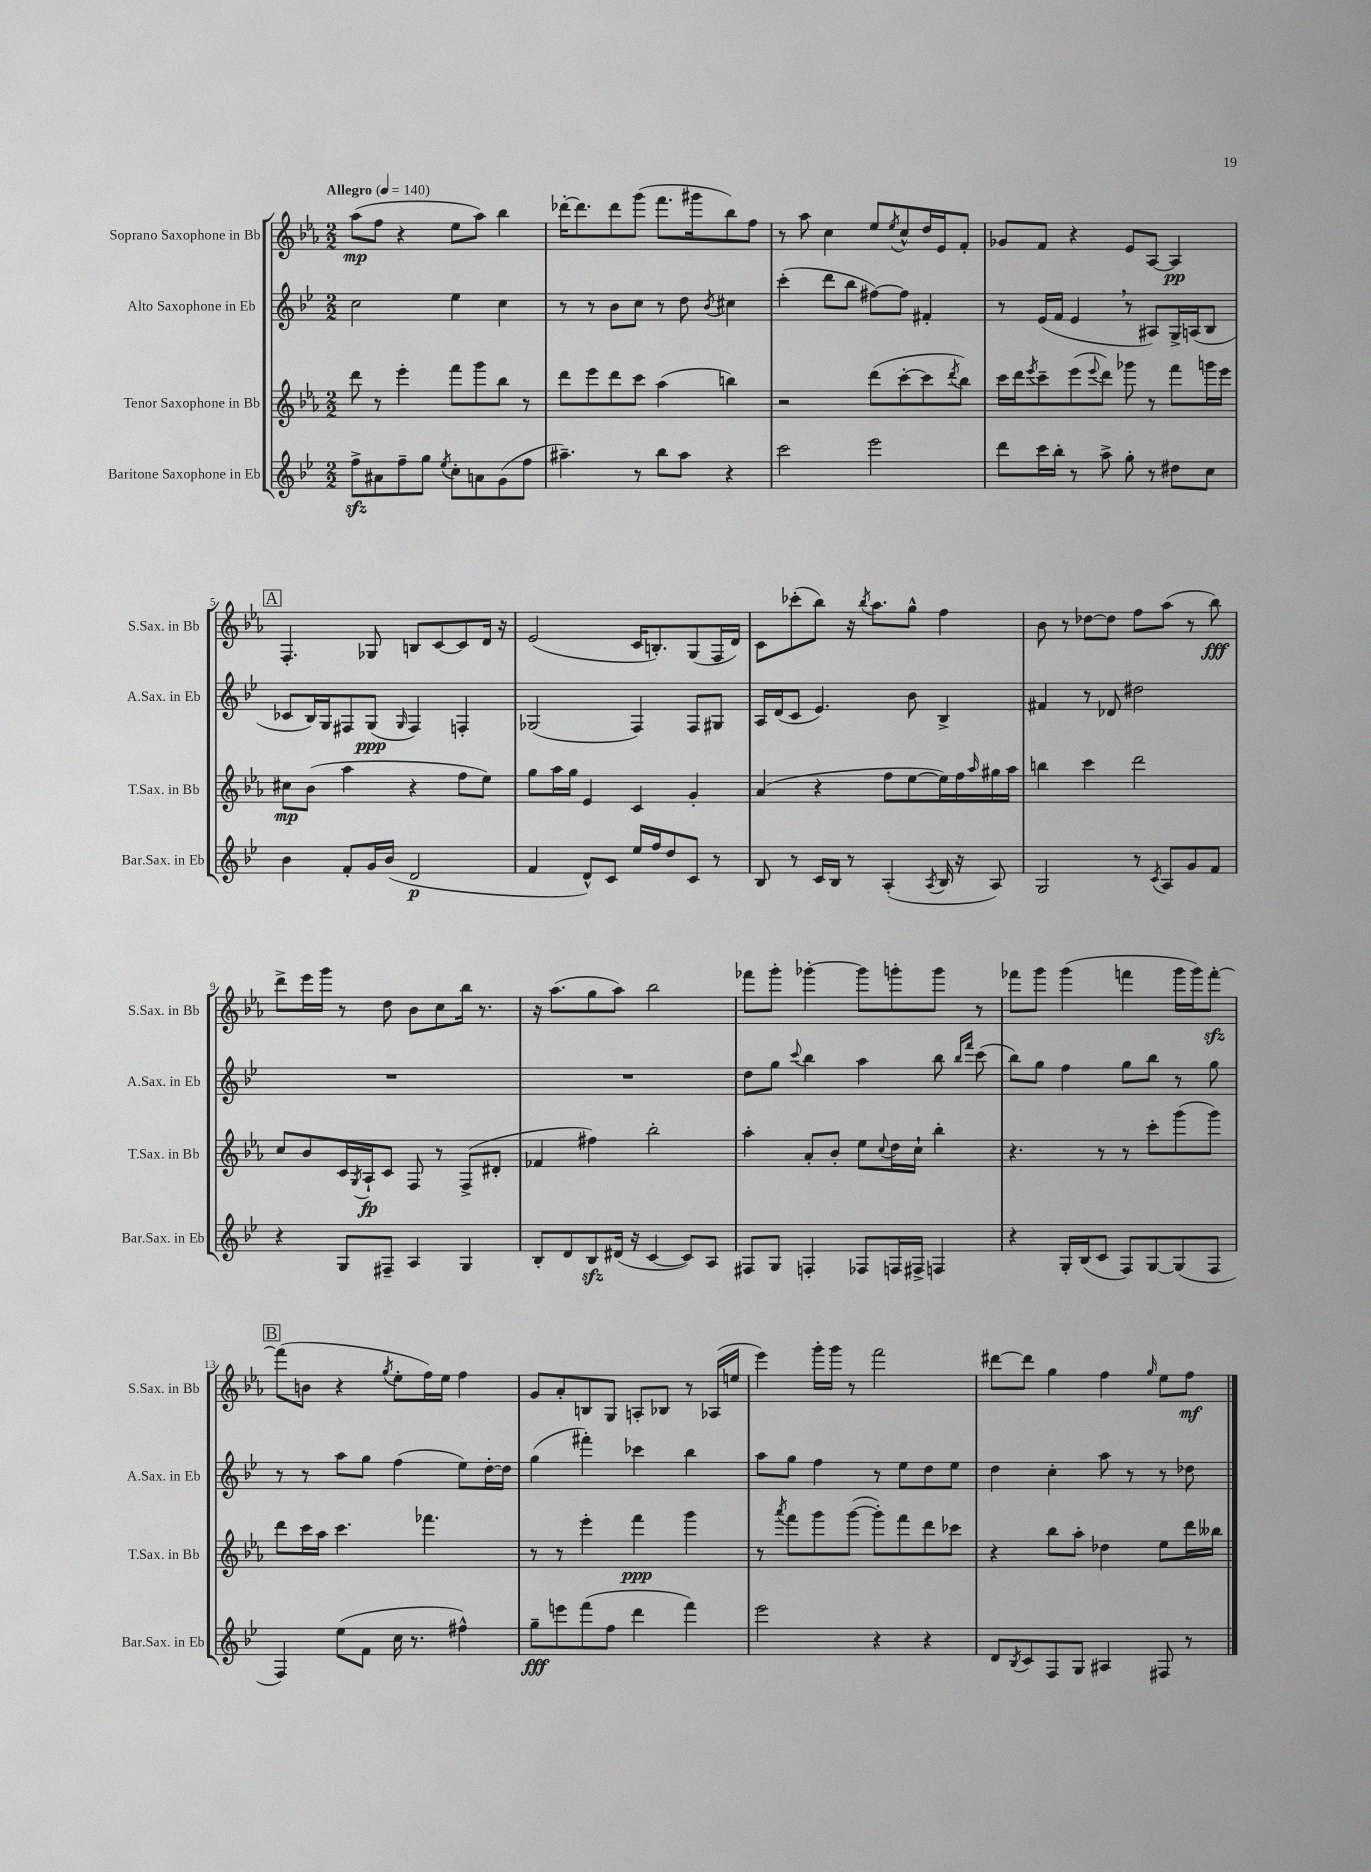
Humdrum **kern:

**kern	**kern	**kern	**kern
*staff4	*staff3	*staff2	*staff1
*clefG2	*clefG2	*clefG2	*clefG2
*k[b-e-]	*k[b-e-a-]	*k[b-e-]	*k[b-e-a-]
*M2/2	*M2/2	*M2/2	*M2/2
*MM140	*MM140	*MM140	*MM140
8ff^	8ddd	2cc	(8aa-
8a#	8r	.	8ff
8ff~	4eee-'	.	4r
8gg	.	.	.
8qee-	.	.	.
8cc'	8fff	4ee-	8ee-
8a	8ggg	.	8aa-)
(8g	8bb-	4cc	4bb-
8ff	8r	.	.
=	=	=	=
4.aa#~)	8ddd	8r	[16ddd-'
.	.	.	8.ddd-]
.	8eee-	8r	.
.	8ddd	8b-	8ddd-
8r	8ccc	8cc	(8ggg
8bb-	(4aa-	8r	8.fff
8aa#	.	8dd	.
.	.	.	16ggg#
.	.	8qb-	.
4r	4bb)	4cc#	8bb-)
.	.	.	8ff
=	=	=	=
2ccc	2r	(4ccc'	8r
.	.	.	8aa-
.	.	8ddd	4cc
.	.	8bb-	.
2eee-	(8ddd	[8ff#)	8ee-
.	.	.	8qee-
.	[8ccc'	8ff#]	8cc^^
.	8ccc]	4f#'	16dd
.	.	.	16e-
.	8qddd	.	.
.	8bb-)	.	8f'
=	=	=	=
8ddd	16ccc	8r	8g-
.	16ddd	.	.
.	8qeee-	.	.
16ccc	8ccc~	(16e-	8f
16bb-'	.	16f	.
8r	(8eee-	4e-	4r
.	8qqeee-	.	.
8aa^	8ddd)	.	.
8gg'	8ggg-	8r	8e-
8r	8r	8A#)	[8A-
8dd#	8fff	16G^	4A-]
.	.	(16A	.
8cc	16ggg	8B-	.
.	16eee-	.	.
=	=	=	=
4b-	8cc#	8c-	4.F'
.	(8b-	16B-)	.
.	.	16G	.
8f'	4aa-	8F#	.
16g	.	(8G	8G-
(16b-	.	.	.
.	.	16qqG	.
2d	4r	4F#)	8B
.	.	.	[8c
.	8ff	4F'	8c]
.	8ee-)	.	16d
.	.	.	16r
=	=	=	=
4f	8gg	(2G-	(2e-
.	16aa-	.	.
.	16gg	.	.
8d^^)	4e-	.	.
8c	.	.	.
16ee-	4c	4F)	16c
16ff	.	.	8.B')
8dd	.	.	.
8c	4g'	8F	(8G
8r	.	8G#	16F
.	.	.	16d)
=	=	=	=
8B-	(4a-	16A	8c
.	.	(16d	.
8r	.	8c	(8ccc-'
16c	4r	4.e-)	8bb-)
16B-	.	.	.
8r	.	.	16r
.	.	.	8qbb-
.	.	.	8.aa-
(4A'	8ff	.	.
.	[8ee-	8b-	8gg^^
8qA	.	.	.
16B-	16ee-])	4B-^	4ff
16r	16ff	.	.
.	16qqaa-	.	.
8A)	16gg#	.	.
.	16aa-	.	.
=	=	=	=
2G	4bb	4f#	8b-
.	.	.	8r
.	4ccc	8r	[8dd-
.	.	8d-	8dd-]
8r	2ddd	2dd#	8ff
8qc	.	.	.
8A	.	.	(8aa-
8g	.	.	8r
8f	.	.	8bb-)
=	=	=	=
4r	8cc	1r	8ddd^
.	8b-	.	16eee-
.	.	.	16ggg
8G	16c	.	8r
.	8qG	.	.
.	16A-`	.	.
8F#~	8c	.	8dd
4A	8F	.	8b-
.	8r	.	8cc
4G	(8F^	.	16bb-
.	.	.	8.r
.	8d#'	.	.
=	=	=	=
8B-'	4f-	1r	16r
.	.	.	(8.aa-
8d	.	.	.
8B-	4ff#)	.	8gg
(16d#	.	.	8aa-)
16r	.	.	.
[4c	2bb-'	.	2bb-
8c])	.	.	.
8A	.	.	.
=	=	=	=
8F#	4aa-'	8dd	8fff-
8G	.	8gg	8ggg'
.	.	8qqccc	.
4F'	8a-'	4bb-	[4ggg-'
.	8b-'	.	.
8F-	8ee-	4aa	8ggg-]
.	8qqcc	.	.
16F	16dd	.	8ggg'
16F#^	16cc`	.	.
4F	4bb-'	8bb-	8ggg
.	.	16qqbb-	.
.	.	16qqfff	.
.	.	(8ccc	8r
=	=	=	=
4r	4.r	8bb-)	8fff-
.	.	8gg	8ggg
16G'	.	4ff	(4ggg
(16B-	.	.	.
8c	8r	.	.
8F)	8r	8gg	4fff
[8G	8ccc'	8bb-	.
(8G]	(8ggg	8r	16ggg
.	.	.	16ggg)
8F	8ggg)	8gg	[8fff'
=	=	=	=
4F)	8ddd	8r	(8fff]
.	16ccc	8r	8b
.	16aa-	.	.
(8ee-	4.ccc	8aa	4r
8f	.	8gg	.
.	.	.	8qgg
16cc	.	(4ff	8ee-'
8.r	.	.	.
.	4.fff-	.	16ff)
.	.	.	16ee-
4ff#^^)	.	8ee-)	4ff
.	.	[16dd'	.
.	.	16dd]	.
=	=	=	=
8gg~	8r	(4gg	8g
8eee	8r	.	8a-'
(8fff	4eee-'	4fff#')	8B
8ff	.	.	8G
4ddd	4fff	4ccc-	8A'
.	.	.	8B-
4fff)	4ggg	4bb-	8r
.	.	.	(16A-
.	.	.	16ee
=	=	=	=
2eee-	8r	8aa	4eee-)
.	8qaaa-	.	.
.	8fff	8gg	.
.	8ggg	4ff	16ggg'
.	.	.	16ggg
.	([8ggg	.	8r
4r	8ggg'])	8r	2fff
.	8fff	8ee-	.
4r	8ddd	8dd	.
.	8ccc-	8ee-	.
=	=	=	=
8d	4r	4dd	[8ddd#
8qB-	.	.	.
8c	.	.	8ddd#]
8F	8bb-	4cc'	4gg
8G	8aa-'	.	.
4A#	4dd-	8aa	4ff
.	.	8r	.
.	.	.	16qqgg
8F#	8ee-	8r	8ee-
8r	16ddd	8dd-	8ff
.	16bb--	.	.
==	==	==	==
*-	*-	*-	*-
